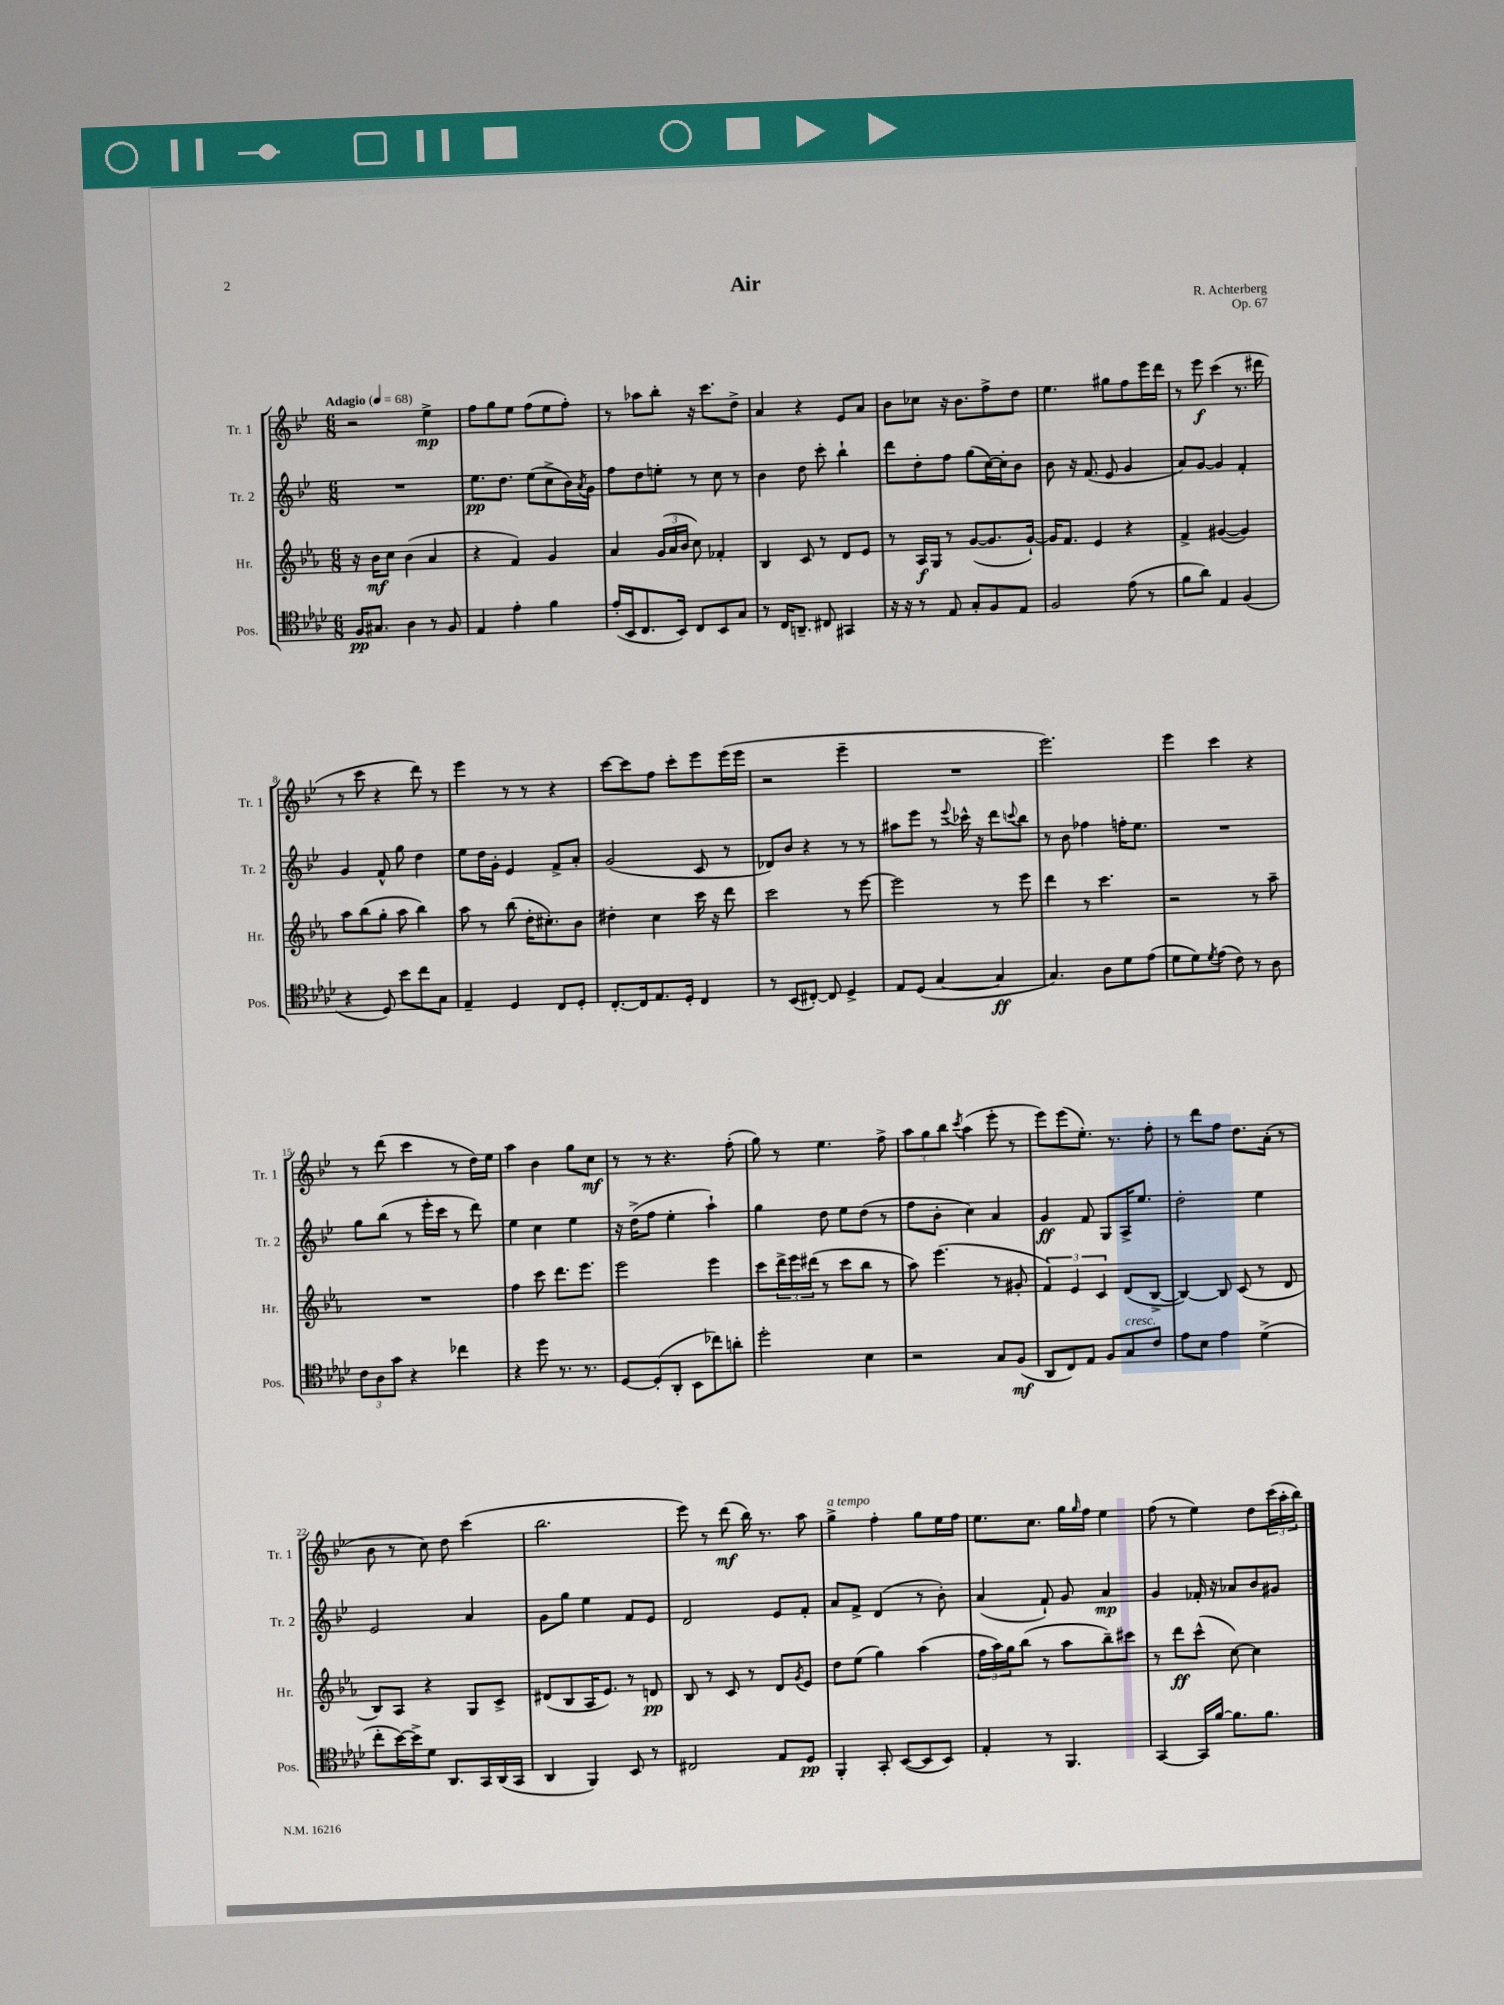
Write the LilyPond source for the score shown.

\header { title = "Air" composer = "R. Achterberg" opus = "Op. 67" }
<<
\new StaffGroup <<
\new Staff = "s0" \with { instrumentName = "Tr. 1" shortInstrumentName = "Tr. 1" } {
    \clef treble \key bes \major \numericTimeSignature \time 6/8 \tempo "Adagio" 4 = 68
    r2 ees''4->\mp |
    f''8 g''8 ees''8 f''8( ees''8 f''8-.) |
    r8 aes''8 bes''8-. r16 c'''8. d''8-> |
    a'4 r4 ees'8 a'8 |
    bes'8 ces''8 r16 bes'8. f''8-> d''8 |
    ees''4. gis''8 f''8 ees'''16 d'''16 |
    r8 ees'''8\f c'''4( r8. dis'''16 |
    r8 c'''8 r4 d'''8) r8 |
    ees'''4 r8 r8 r4 |
    c'''8~ c'''8 f''8 c'''8-. ees'''8 ees'''16( ees'''16 |
    r2 ees'''4-- |
    R2. |
    ees'''2.) |
    ees'''4 c'''4 r4 |
    r8 d'''8( c'''4 r8 d''16) ees''16 |
    a''4 bes'4 g''8 c''8\mf |
    r8 r8 r4. f''8-.( |
    g''8) r8 ees''4. f''8-> |
    \tuplet 3/2 { a''8 g''8 bes''8 } \acciaccatura { c'''8 } a''4( ees'''8-. r8 |
    ees'''8) ees'''8( ees''8.-.) r8. f''8-. |
    r8 d'''8 f''8 d''8. a'16-.( r8 |
    bes'8 r8 c''8) d''8 c'''4( |
    bes''2. |
    ees'''8) r8 d'''8\mf( bes''16) r8. a''8 |
    g''4->^\markup { \italic "a tempo" } f''4-. g''8 ees''16 f''16 |
    ees''8. c''8. g''16 \grace { g''16 } f''16 ees''4 |
    f''8( r8 ees''4) d''8 \tuplet 3/2 { c'''16( a''16-. bes''16) } \bar "|." |
}
\new Staff = "s1" \with { instrumentName = "Tr. 2" shortInstrumentName = "Tr. 2" } {
    \clef treble \key bes \major \numericTimeSignature \time 6/8
    R2. |
    ees''8.\pp d''8. ees''8( c''8-> bes'16) \acciaccatura { a'8 } g'16 |
    f''8 d''8 e''8-. r8 c''8 r8 |
    bes'4 d''8 c'''8-. bes''4-! |
    d'''8 d''8-. f''8 g''8( c''16~) c''16-. bes'8 |
    bes'8 r16 f'8.( ees'8 g'4 |
    a'8) g'8~ g'4 f'4-. |
    g'4 f'8-^ g''8 d''4 |
    ees''8 d''16 g'16-. ees'4 f'8-> a'8-. |
    g'2( c'8 r8 |
    des'8) bes'8 r4 r8 r8 |
    ais''8 ees'''8 r8 \appoggiatura { ees'''8 } ces'''16-^ r16 d'''8 \appoggiatura { c'''8 } bes''8 |
    r8 bes'8 fes''4 f''16-. ees''8. |
    R2. |
    g''8 bes''8( r8 ees'''16-. c'''16 r8 d'''8) |
    ees''4 c''4 ees''4 |
    r16 d''16->( f''8 ees''4-. a''4-!) |
    g''4 d''8 ees''8 d''8( r8 |
    f''8 bes'8-. c''4) a'4 |
    g'4\ff f'8 g8 a16-> ees''8. |
    d''2-. ees''4 |
    ees'2 a'4 |
    g'8 g''8 ees''4 f'8 ees'8 |
    d'2 ees'8 f'8-. |
    a'8 f'8-> d'4( r8 bes'8-.) |
    a'4( f'8-!) g'8 a'4\mp |
    g'4 fes'16-. r16 aes'8 bes'8 gis'8 \bar "|." |
}
\new Staff = "s2" \with { instrumentName = "Hr." shortInstrumentName = "Hr." } {
    \clef treble \key ees \major \numericTimeSignature \time 6/8
    r16 bes'16\mf c''8 bes'4( aes'4 |
    r4 f'4) g'4 |
    aes'4 \tuplet 3/2 { g'16( aes'16 bes'16 } c''8) fes'4-. |
    bes4 c'8 r8 d'8 ees'8 |
    r8 aes16\f g16 r8 g'8~( g'8. g'16~-!) |
    g'16 f'8. ees'4 r4 |
    f'4-> gis'4~( gis'4) |
    aes''8 bes''8( g''8-. aes''8 bes''4) |
    aes''8 r8 bes''8( d''16-. cis''8.-.) bes'8 |
    dis''4-. c''4 c'''16 r16 d'''8 |
    c'''2 r8 ees'''8~ |
    ees'''2 r8 ees'''8 |
    d'''4 r8 c'''4. |
    r2 r8 aes''8-- |
    R2. |
    f''4 c'''8 d'''8. ees'''8. |
    ees'''2 ees'''4 |
    c'''8 \tuplet 3/2 { d'''16-> ees'''16 dis'''16( } r8 c'''8 bes''8 r8 |
    aes''8) ees'''4.( r8 gis'8-. |
    \tuplet 3/2 { f'4) ees'4 c'4 } d'8( bes8~-> |
    bes4~) bes8 c'8( r8 d'8 |
    bes8) aes8 r4 g8 c'8-> |
    dis'8( bes8 aes16 ees'8.) r8 d'8\pp |
    bes8 r8 c'8 r8 d'8 \acciaccatura { g'8 } ees'8 |
    d''8 ees''8( g''4) aes''4( |
    \tuplet 3/2 { f''16 aes''16) g''16 } bes''8( r8 aes''8 bes''8--) cis'''8 |
    r8 d'''8\ff c'''8-^( c''8~) c''4 \bar "|." |
}
\new Staff = "s3" \with { instrumentName = "Pos." shortInstrumentName = "Pos." } {
    \clef tenor \key aes \major \numericTimeSignature \time 6/8
    f16\pp gis8. aes4 r8 f8 |
    ees4 ees'4-. f'4 |
    ees'16-.( bes,16 c8. bes,16) c8 bes,8 g8 |
    r8 c16 a,8.-- cis8 gis,4 |
    r16 r16 r8 ees8 g8-. f8 ees8 |
    f2 ees'8( r8 |
    f'8 aes'8) ees4 f4( |
    r4 des8) bes'8 c''8 g8 |
    ees4-- des4 c8 des8-. |
    c8.~-. c16 ees8. des16-. c4 |
    r8 bes,8( cis8~-.) cis8 des4-> |
    ees8 des8( g4~ g4\ff |
    g4.) aes8 des'8 ees'8( |
    des'8 des'8) \acciaccatura { des'8 } ees'8( c'8) r8 aes8 |
    \tuplet 3/2 { c'8 aes8 g'8 } r4 ces''4 |
    r4 des''8 r8. r8. |
    des8~ des8-.( aes,8-. bes,8 ces''8) a'8-. |
    des''2-. bes4 |
    r2 g8 f8\mf( |
    aes,8 c8) ees8 f8 g8^\markup { \italic "cresc." } c'8 |
    ees'8 bes8 ees'4 des'4->( |
    c''8-. bes'16~) bes'16-> des'8 aes,8. g,16 aes,16( g,16 |
    aes,4 f,4) bes,8 r8 |
    cis2 ees8 des8\pp |
    f,4-. g,8-. bes,8~( bes,8 bes,8) |
    ees4-. r8 f,4. |
    g,4~ g,16 f'16~ f'8. f'8. \bar "|." |
}
>>
>>
